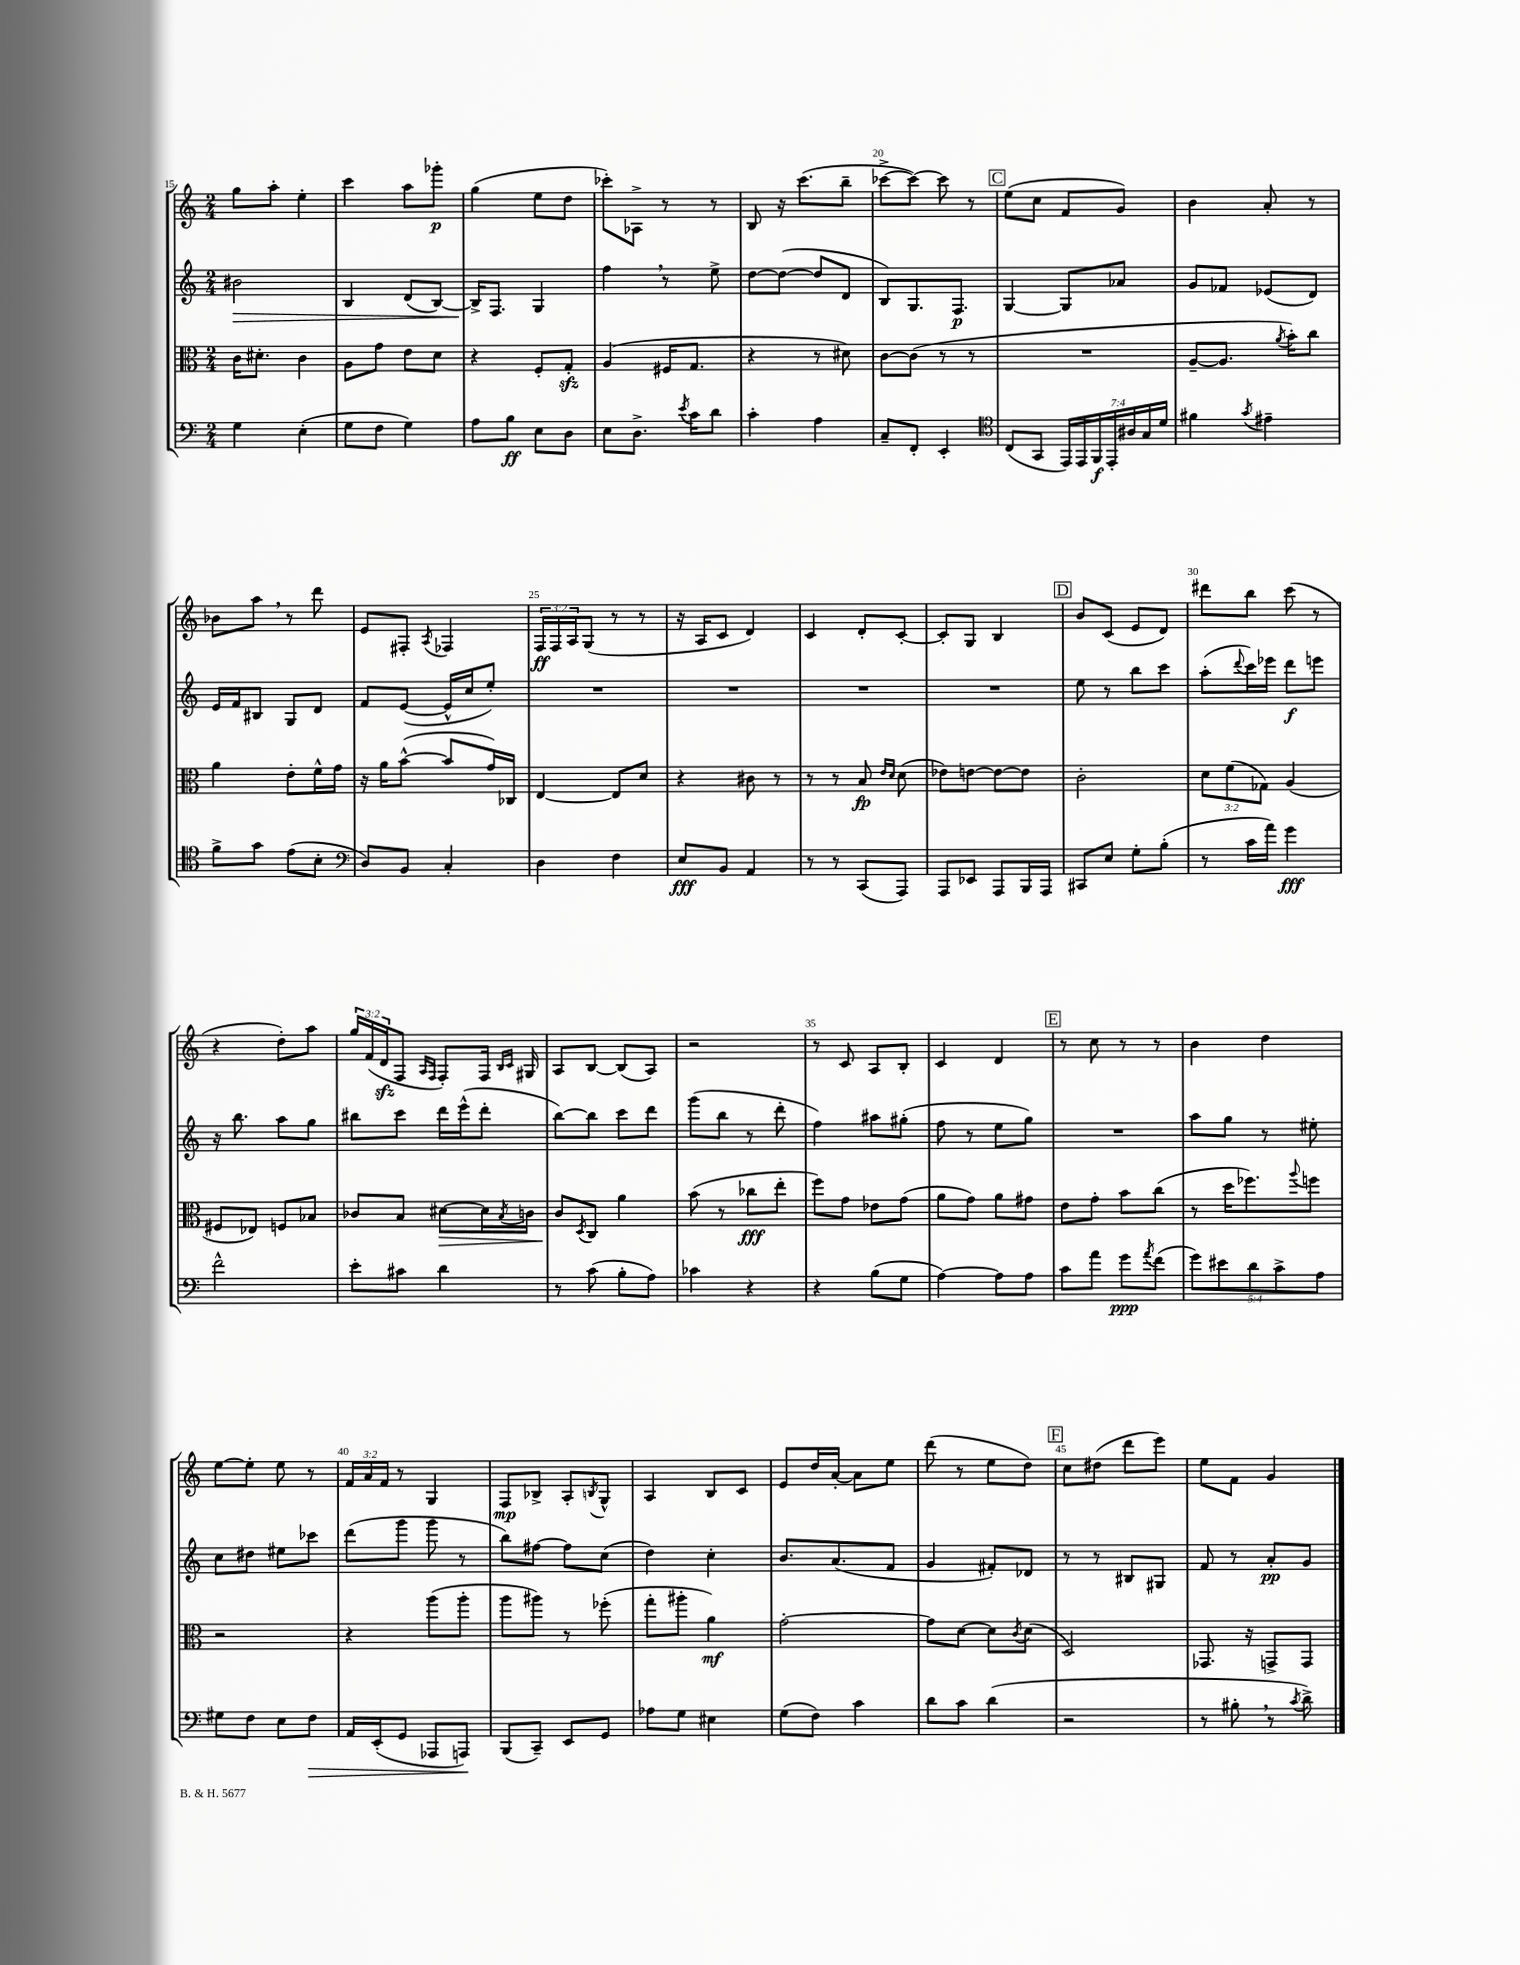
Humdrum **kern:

**kern	**kern	**kern	**kern
*staff4	*staff3	*staff2	*staff1
*clefF4	*clefC3	*clefG2	*clefG2
*k[]	*k[]	*k[]	*k[]
*M2/4	*M2/4	*M2/4	*M2/4
4G	16c	2b#	8gg
.	8.d#'	.	.
.	.	.	8aa'
(4E'	4c	.	4ee'
=	=	=	=
8G	8A	4B	4ccc
8F	8g	.	.
4G)	8e	(8d	8aa
.	8d	[8B)	8ggg-'
=	=	=	=
8A	4r	16B^]	(4gg
.	.	8.F	.
8B	.	.	.
8E	8F'	4G	8ee
8D	8G'	.	8dd
=	=	=	=
8E	(4A	4ff	8ccc-')
8.D^	.	.	8A-^
.	16F#	8r	8r
8qe	.	.	.
16c	8.G	.	.
8d	.	8ee^	8r
=	=	=	=
4c'	4r	[8dd	8B
.	.	(8dd_	16r
.	.	.	(8.ccc
4A	8r	8dd]	.
.	8d#)	8d	8bb~
=	=	=	=
8C~	[8c	8B)	[8ccc-^
8FF'	(8c]	8.G	8ccc-_)
4EE'	8r	.	8ccc-]
.	.	8.F	.
.	8r	.	8r
=	=	=	=
*clefC4	*	*	*
(8C	2r	[4G	(8ee
8GG	.	.	8cc
28EE)	.	8G]	8f
28EE	.	.	.
28FF	.	.	.
28EE'	.	.	.
.	.	8a-	8g)
28A#	.	.	.
28G	.	.	.
28d	.	.	.
=	=	=	=
4f#	[8A~	8g	4b
.	8.A]	8f-	.
8qg	.	.	.
4e#~	.	(8e-	8a'
.	8qa	.	.
.	16b')	.	.
.	8cc	8d)	8r
=	=	=	=
8f^	4a	16e	8b-
.	.	16f	.
8g	.	8B#	8aa
(8e	8e'	8G	8r
8B'	16f^^	8d	8ddd
.	16g	.	.
=	=	=	=
*clefF4	*	*	*
8D)	16r	8f	8e
.	16a	.	.
8BB	([8b^^	([8e	8F#'
.	.	.	8qA
4C'	8b]	16e^^]	4F-
.	.	16cc	.
.	16g)	8ee')	.
.	16C-	.	.
=	=	=	=
4D	[4E	2r	24F
.	.	.	24F
.	.	.	24A
.	.	.	(8G
4F	8E]	.	8r
.	8d	.	8r
=	=	=	=
8E	4r	2r	16r
.	.	.	16A
8BB	.	.	8c
4AA	8c#	.	4d)
.	8r	.	.
=	=	=	=
8r	8r	2r	4c
8r	8r	.	.
(8CC	8B	.	8d'
.	16qqe	.	.
.	16qqd	.	.
8AAA)	(8d	.	[8c'
=	=	=	=
8AAA	8e-)	2r	8c']
8EE-	[8e	.	8G
8AAA	8e_	.	4B
16BBB	8e]	.	.
16AAA	.	.	.
=	=	=	=
8CC#	2c'	8ee	8b
8E	.	8r	(8c
8G'	.	8bb	8e
(8B'	.	8ccc	8d)
=	=	=	=
8r	12d	(8aa'	8ddd#
.	(12f	.	.
.	.	8qqddd	.
16c	.	16ccc)	8bb
.	12G-)	.	.
16a)	.	16eee-	.
4g	(4A	8ddd	(8ccc
.	.	8eee	8r
=	=	=	=
2f^^	8F#	16r	4r
.	.	8.bb	.
.	8E-)	.	.
.	8F	8aa	8dd')
.	8B-	8gg	8aa
=	=	=	=
8e'	8c-	8bb#	24gg
.	.	.	(24f
.	.	.	24d
8c#	8B	8ccc	8F
.	.	.	16qqA
.	.	.	16qqF
4d	[8d#	16ddd	8F')
.	.	(16eee^^	.
.	16d#]	8ddd'	16F
.	.	.	16qqB
.	8qB	.	16qqc
.	16c	.	16G#
=	=	=	=
8r	8c	[8bb)	8A
.	8qD	.	.
(8c	8C	8bb]	[8B
8B'	4a	8ccc	(8B]
8A)	.	8ddd	8A)
=	=	=	=
4c-	(8b	(8ggg	2r
.	8r	8bb	.
4r	8cc-	8r	.
.	8ee'	8ddd'	.
=	=	=	=
4r	8ff)	4ff)	8r
.	8g	.	8c
(8B	8e-	8aa#	8A
8G	(8g	(8gg#'	8B'
=	=	=	=
[4A)	8a	8ff	4c
.	8g)	8r	.
8A]	8a	8ee	4d
8A	8g#	8gg)	.
=	=	=	=
8c	8e	2r	8r
8a	8g'	.	8cc
8g	8b	.	8r
8qa	.	.	.
(8f	(8cc	.	8r
=	=	=	=
10g)	8r	8aa	4b
10e#	.	.	.
.	16dd	8gg	.
.	8.ff-)	.	.
10d	.	.	.
.	.	8r	4dd
10c^	.	.	.
.	8qqaa	.	.
.	8ff	8ee#'	.
10A	.	.	.
=	=	=	=
8G#	2r	8cc	[8ee
8F	.	8dd#	8ee']
8E	.	8ee#	8ee
8F	.	8ccc-	8r
=	=	=	=
16AA	4r	(8ddd	24f
.	.	.	24a
(16EE'	.	.	.
.	.	.	24f
8GG	.	8ggg	8r
8AAA-	(8aa	8ggg	4G
8AAA)	8aa'	8r	.
=	=	=	=
(8BBB	8aa	8bb)	8F
8CC~)	8aa#)	[8ff#	8B-^
8EE	8r	8ff#]	8A'
.	.	.	8qB
8GG	(8ff-'	(8cc	8G^^
=	=	=	=
8A-	8gg'	4dd)	4A
8G	8aa#'	.	.
4E#	4a)	4cc'	8B
.	.	.	8c
=	=	=	=
(8G	[2g'	8.b	8e
8F)	.	.	16dd
.	.	(8.a	[16a'
4c	.	.	8a]
.	.	8f	8ee
=	=	=	=
8d	8g]	4g	(8ddd
8c	[8d	.	8r
(4d	8d]	8f#')	8ee
.	8qc	.	.
.	(8d	8d-	8dd)
=	=	=	=
2r	2D)	8r	8cc
.	.	8r	(8dd#
.	.	8B#	8ddd
.	.	8G#	8eee)
=	=	=	=
8r	8.GG-	8f	8ee
8B#'	.	8r	8f
.	16r	.	.
8r	8GG^	8a'	4g
8qc	.	.	.
8d^)	8GG	8g	.
==	==	==	==
*-	*-	*-	*-
